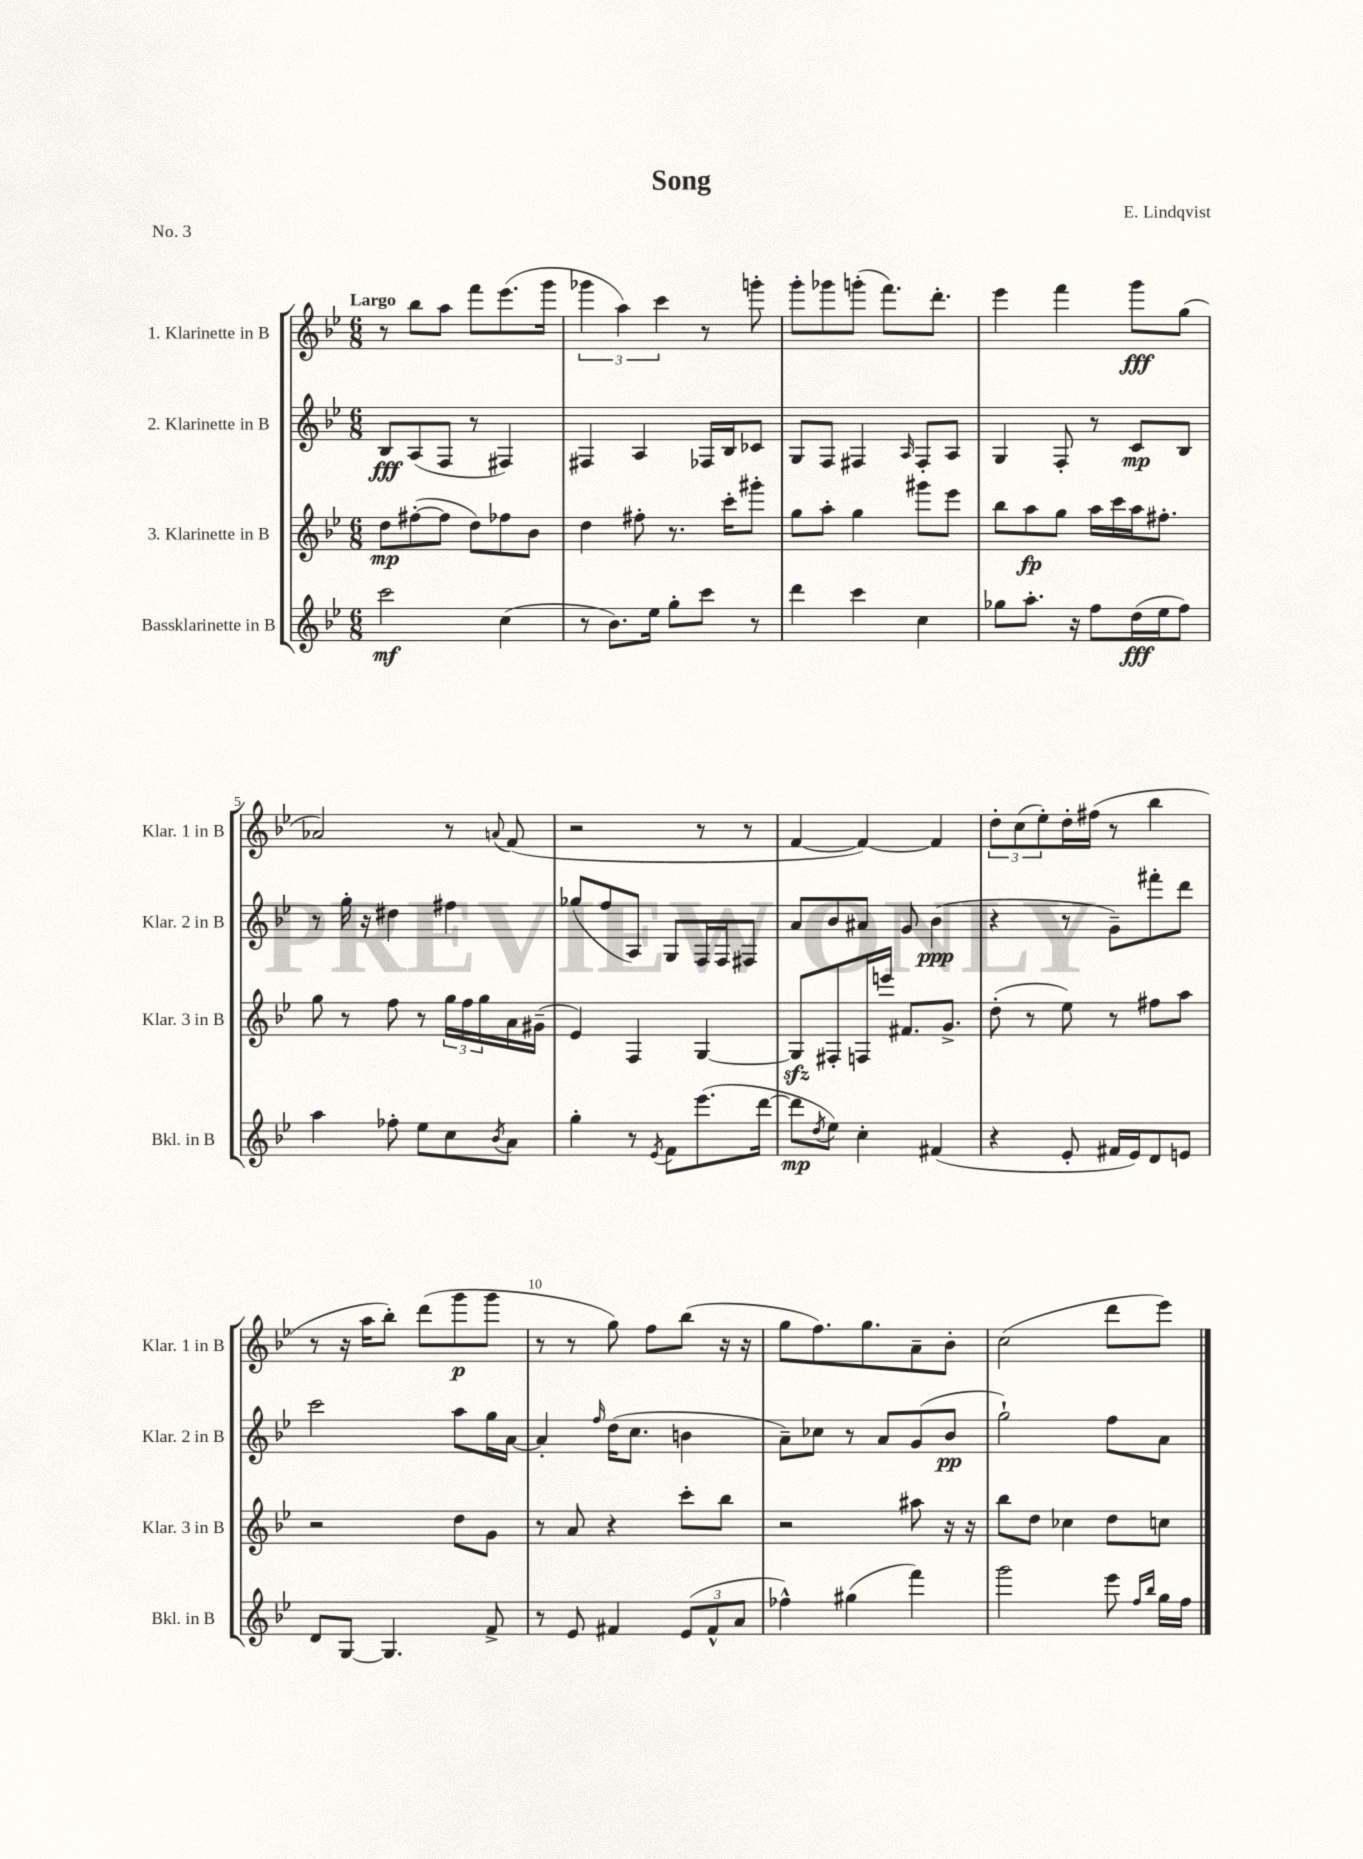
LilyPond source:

\header { title = "Song" composer = "E. Lindqvist" piece = "No. 3" }
<<
\new StaffGroup <<
\new Staff = "s0" \with { instrumentName = "1. Klarinette in B" shortInstrumentName = "Klar. 1 in B" } {
    \clef treble \key bes \major \numericTimeSignature \time 6/8 \tempo "Largo"
    r8 bes''8 a''8 f'''8 ees'''8.( g'''16 |
    \tuplet 3/2 { ges'''4 a''4) c'''4 } r8 g'''8-. |
    g'''8-. ges'''8 g'''8-.( f'''8.) d'''8.-. |
    ees'''4 f'''4 g'''8\fff g''8( |
    aes'2) r8 \appoggiatura { a'8 } f'8( |
    r2 r8 r8 |
    f'4~ f'4~) f'4 |
    \tuplet 3/2 { d''8-. c''8( ees''8-.) } d''16-. fis''16( r8 bes''4 |
    r8 r16 a''16 bes''8-.) d'''8( g'''8\p g'''8 |
    r8 r8 g''8) f''8 bes''8( r16 r16 |
    g''8 f''8.) g''8. a'8-- bes'8-. |
    c''2( d'''8 ees'''8) \bar "|." |
}
\new Staff = "s1" \with { instrumentName = "2. Klarinette in B" shortInstrumentName = "Klar. 2 in B" } {
    \clef treble \key bes \major \numericTimeSignature \time 6/8
    bes8\fff a8( f8 r8 fis4) |
    fis4 a4 fes16 bes16 ces'8 |
    g8 f8 fis4 \grace { a16 } fis8-. a8 |
    g4 f8-. r8 c'8\mp bes8 |
    r8 g''16-. r16 dis''4 fis''4 |
    ges''8( f''8 a8) g8 f16 f16 fis8 |
    a'8 bes'8 ais'8 g'8 bes'4\ppp( |
    r4 r8 g'8--) fis'''8-. d'''8 |
    c'''2 a''8 g''16 a'16~ |
    a'4-. \grace { f''16 } d''16( c''8. b'4 |
    a'8--) ces''8 r8 a'8 g'8( bes'8\pp |
    g''2-!) f''8 a'8 \bar "|." |
}
\new Staff = "s2" \with { instrumentName = "3. Klarinette in B" shortInstrumentName = "Klar. 3 in B" } {
    \clef treble \key bes \major \numericTimeSignature \time 6/8
    d''8\mp fis''8~-.( fis''8 d''8) fes''8 bes'8 |
    d''4 fis''8-. r8. c'''16-. gis'''8-. |
    g''8 a''8-. g''4 gis'''8 ees'''8 |
    bes''8 a''8\fp g''8 a''16 c'''16 a''16 fis''8.-. |
    g''8 r8 f''8 r8 \tuplet 3/2 { g''16 f''16 g''16 } a'16 gis'16--( |
    ees'4) f4 g4~ |
    g8\sfz fis8-. f16 e'''16 fis'8. g'8.-> |
    d''8-.( r8 ees''8) r8 fis''8 a''8 |
    r2 d''8 g'8 |
    r8 a'8 r4 c'''8-. bes''8 |
    r2 ais''8 r16 r16 |
    bes''8 d''8 ces''4 d''8 c''8 \bar "|." |
}
\new Staff = "s3" \with { instrumentName = "Bassklarinette in B" shortInstrumentName = "Bkl. in B" } {
    \clef treble \key bes \major \numericTimeSignature \time 6/8
    c'''2\mf c''4( |
    r8 bes'8.) ees''16 g''8-. c'''8 r8 |
    d'''4 c'''4 c''4 |
    ges''8 a''8.-. r16 f''8 d''16\fff( ees''16 f''8) |
    a''4 fes''8-. ees''8 c''8 \acciaccatura { bes'8 } a'8 |
    g''4-. r8 \acciaccatura { ees'8 } f'8 ees'''8.( d'''16~ |
    d'''8\mp \acciaccatura { d''8 } ees''8) c''4-. fis'4( |
    r4 ees'8-. fis'16 ees'16) d'8 e'8 |
    d'8 g8~ g4. f'8-> |
    r8 ees'8 fis'4 \tuplet 3/2 { ees'8( fis'8-^ a'8 } |
    fes''4-^) gis''4( f'''4) |
    g'''2 ees'''8 \grace { f''16 bes''16 } g''16 f''16 \bar "|." |
}
>>
>>
\layout { \context { \Score \override BarNumber.break-visibility = ##(#f #t #t) barNumberVisibility = #(every-nth-bar-number-visible 5) } }
